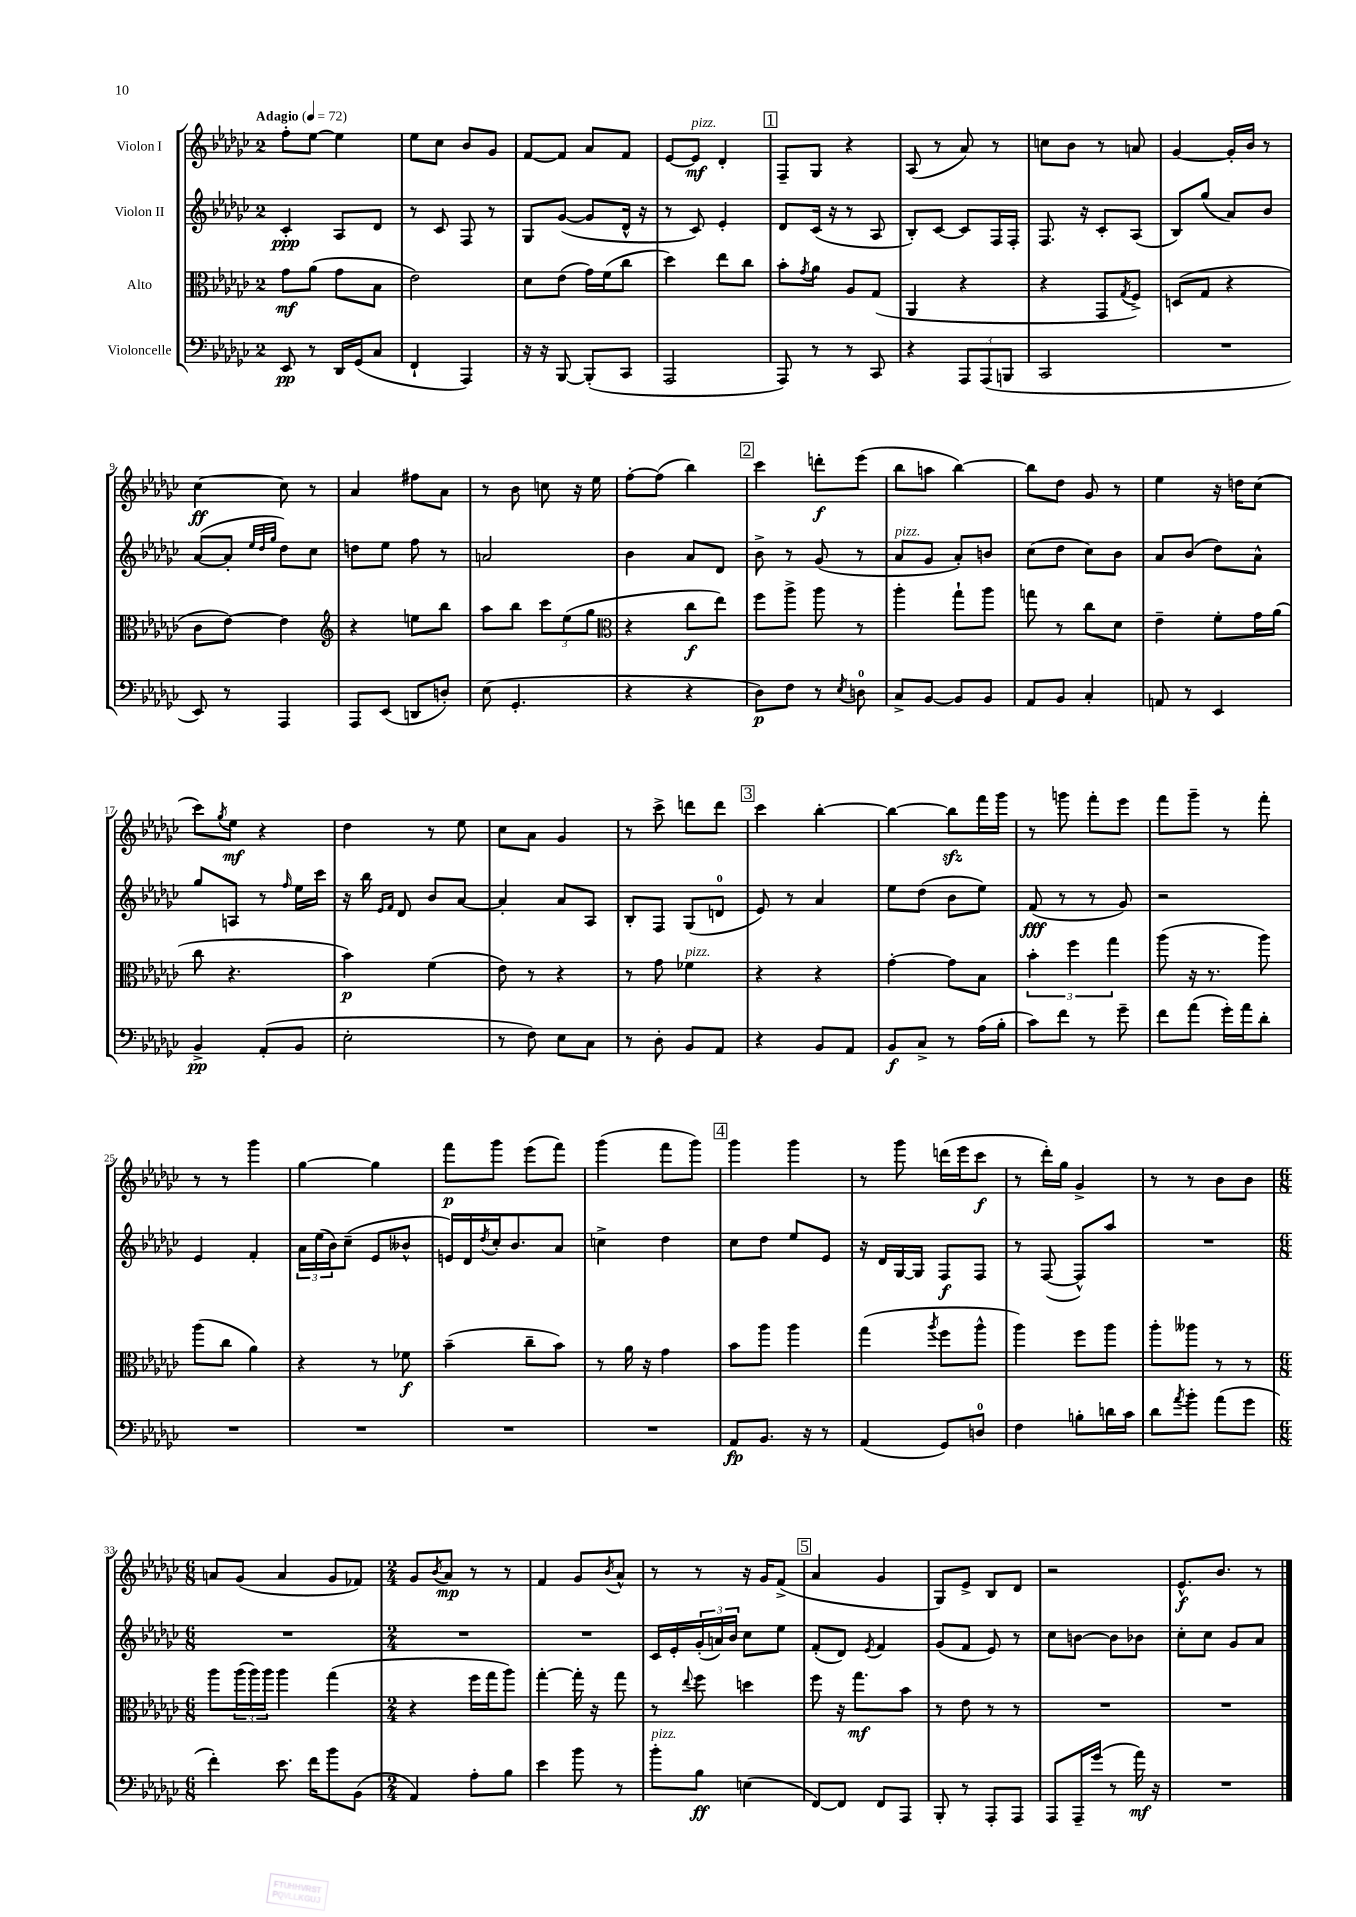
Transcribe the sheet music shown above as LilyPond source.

<<
\new StaffGroup <<
\new Staff = "s0" \with { instrumentName = "Violon I" } {
    \clef treble \key ges \major \once \override Staff.TimeSignature.style = #'single-digit \time 2/4 \tempo "Adagio" 4 = 72
    f''8-. ees''8~ ees''4 |
    ees''8 ces''8 bes'8 ges'8 |
    f'8~ f'8 aes'8 f'8 |
    ees'8~ ees'8\mf^\markup { \italic "pizz." } des'4-. |
    \mark \markup { \box "1" } f8-- ges8 r4 |
    aes8( r8 aes'8) r8 |
    c''8 bes'8 r8 a'8 |
    ges'4~ ges'16-. bes'16 r8 |
    ces''4~\ff ces''8 r8 |
    aes'4 fis''8 aes'8 |
    r8 bes'8 c''8 r16 ees''16 |
    f''8~-. f''8( bes''4) |
    \mark \markup { \box "2" } ces'''4 d'''8-.\f ees'''8( |
    bes''8 a''8 bes''4~) |
    bes''8 des''8 ges'8 r8 |
    ees''4 r16 d''16 ces''8( |
    ces'''8) \acciaccatura { ges''8 } ees''8\mf r4 |
    des''4 r8 ees''8 |
    ces''8 aes'8 ges'4 |
    r8 ces'''8-> d'''8 d'''8 |
    \mark \markup { \box "3" } ces'''4 bes''4~-. |
    bes''4~ bes''8\sfz f'''16 ges'''16 |
    r8 g'''8 f'''8-. ees'''8 |
    f'''8 ges'''8-- r8 f'''8-. |
    r8 r8 ges'''4 |
    ges''4~ ges''4 |
    f'''8\p ges'''8 ees'''8( f'''8) |
    ges'''4( f'''8 ges'''8) |
    \mark \markup { \box "4" } ges'''4 ges'''4 |
    r8 ges'''8 d'''16( ees'''16 ces'''8\f |
    r8 des'''16-.) ges''16 ges'4-> |
    r8 r8 bes'8 bes'8 |
    \numericTimeSignature \time 6/8 a'8 ges'8( a'4 ges'8 fes'8) |
    \numericTimeSignature \time 2/4 ges'8 \acciaccatura { bes'8 } aes'8\mp r8 r8 |
    f'4 ges'8 \acciaccatura { bes'8 } aes'8-^ |
    r8 r8 r16 ges'16 f'8->( |
    \mark \markup { \box "5" } aes'4 ges'4 |
    ges8) ees'8-> bes8 des'8 |
    r2 |
    ees'8.-^\f bes'8. r8 \bar "|." |
}
\new Staff = "s1" \with { instrumentName = "Violon II" } {
    \clef treble \key ges \major \once \override Staff.TimeSignature.style = #'single-digit \time 2/4
    ces'4-.\ppp aes8 des'8 |
    r8 ces'8 f8 r8 |
    ges8 ges'8~( ges'8 des'16-^ r16 |
    r8 ces'8) ees'4-. |
    \mark \markup { \box "1" } des'8 ces'16( r16 r8 aes8 |
    bes8-.) ces'8~ ces'8 f16 f16-. |
    f8. r16 ces'8-. aes8( |
    bes8) ges''8( aes'8) bes'8 |
    aes'8~( aes'8-. \grace { ees''32 des''32 ges''32 } des''8) ces''8 |
    d''8 ees''8 f''8 r8 |
    a'2 |
    bes'4 aes'8 des'8 |
    \mark \markup { \box "2" } bes'8-> r8 ges'8( r8 |
    aes'8^\markup { \italic "pizz." } ges'8 aes'8-.) b'8 |
    ces''8( des''8 ces''8) bes'8 |
    aes'8 bes'8( des''8) aes'8-^ |
    ges''8 a8 r8 \grace { f''16 } ees''16 ces'''16 |
    r16 bes''16 \grace { ees'16 f'16 } des'8 bes'8 aes'8~ |
    aes'4-. aes'8 aes8 |
    bes8-. f8 ges8( d'8-0 |
    \mark \markup { \box "3" } ees'8) r8 aes'4 |
    ees''8 des''8( bes'8 ees''8) |
    f'8\fff( r8 r8 ges'8) |
    r2 |
    ees'4 f'4-. |
    \tuplet 3/2 { aes'16 ees''16( bes'16) } ces''8--( ees'8 beses'8-^ |
    e'16) des'16 \acciaccatura { des''8 } ces''16-. bes'8. aes'8 |
    c''4-> des''4 |
    \mark \markup { \box "4" } ces''8 des''8 ees''8 ees'8 |
    r16 des'16 ges16~ ges16 f8\f f8 |
    r8 f8~( f8-^) aes''8 |
    R2 |
    \numericTimeSignature \time 6/8 R2. |
    \numericTimeSignature \time 2/4 R2 |
    R2 |
    ces'16 ees'16-. \tuplet 3/2 { ges'16-.( a'16) bes'16 } ces''8 ees''8 |
    \mark \markup { \box "5" } f'8-.( des'8) \acciaccatura { ees'8 } f'4 |
    ges'8( f'8 ees'8) r8 |
    ces''8 b'8~ b'8 bes'8 |
    ces''8-. ces''8 ges'8 aes'8 \bar "|." |
}
\new Staff = "s2" \with { instrumentName = "Alto" } {
    \clef alto \key ges \major \once \override Staff.TimeSignature.style = #'single-digit \time 2/4
    ges'8\mf aes'8( ges'8 bes8 |
    ees'2) |
    des'8 ees'8( ges'16) f'16( ces''8 |
    des''4) ees''8 ces''8 |
    \mark \markup { \box "1" } bes'8-. \acciaccatura { ges'8 } aes'8 aes8 ges8( |
    aes,4 r4 |
    r4 ges,8 \acciaccatura { ges8 } f8->) |
    d8( ges8 r4 |
    ces'8 ees'8~) ees'4 |
    \clef treble r4 e''8 bes''8 |
    aes''8 bes''8 \tuplet 3/2 { ces'''8 ees''8( ges''8 } |
    \clef alto r4 ces''8\f ees''8) |
    \mark \markup { \box "2" } f''8 aes''8-> aes''8 r8 |
    aes''4-. ges''8-! aes''8 |
    g''8 r8 ces''8 des'8 |
    ees'4-- f'8-. ges'16 aes'16( |
    ces''8 r4. |
    bes'4\p) f'4( |
    ees'8) r8 r4 |
    r8 ges'8 fes'4^\markup { \italic "pizz." } |
    \mark \markup { \box "3" } r4 r4 |
    ges'4~-. ges'8 bes8 |
    \tuplet 3/2 { bes'4-. f''4 ges''4 } |
    aes''8( r16 r8. aes''8) |
    aes''8( ces''8 aes'4) |
    r4 r8 fes'8\f |
    bes'4--( ces''8-- bes'8) |
    r8 aes'16 r16 ges'4 |
    \mark \markup { \box "4" } bes'8 aes''8 aes''4 |
    ges''4( \acciaccatura { aes''8 } f''8 aes''8-^ |
    aes''4) f''8 aes''8 |
    aes''8-. aeses''8 r8 r8 |
    \numericTimeSignature \time 6/8 aes''8 \tuplet 3/2 { aes''16( aes''16) aes''16 } aes''4 ges''4( |
    \numericTimeSignature \time 2/4 r4 f''16 ges''16 aes''8) |
    ges''4~-. ges''16-. r16 ges''8 |
    r8 \appoggiatura { ees''8 } f''8 d''4 |
    \mark \markup { \box "5" } f''8 r16 ges''8.\mf bes'8 |
    r8 ees'8 r8 r8 |
    R2 |
    R2 \bar "|." |
}
\new Staff = "s3" \with { instrumentName = "Violoncelle" } {
    \clef bass \key ges \major \once \override Staff.TimeSignature.style = #'single-digit \time 2/4
    ees,8\pp r8 des,16 ges,16( ces8 |
    f,4-! aes,,4) |
    r16 r16 bes,,8~ bes,,8-.( ces,8 |
    aes,,2 |
    \mark \markup { \box "1" } aes,,8) r8 r8 ces,8 |
    r4 \tuplet 3/2 { aes,,8 aes,,8( b,,8 } |
    ces,2 |
    R2 |
    ees,8) r8 aes,,4 |
    aes,,8 ees,8( d,8 d8-.) |
    ees8( ges,4.-. |
    r4 r4 |
    \mark \markup { \box "2" } des8\p) f8 r8 \acciaccatura { ees8 } d8-0 |
    ces8-> bes,8~ bes,8 bes,8 |
    aes,8 bes,8 ces4-. |
    a,8 r8 ees,4 |
    bes,4->\pp aes,8-.( bes,8 |
    ees2-. |
    r8 f8) ees8 ces8 |
    r8 des8-. bes,8 aes,8 |
    \mark \markup { \box "3" } r4 bes,8 aes,8 |
    bes,8\f ces8-> r8 aes16( bes16-. |
    ces'8) f'8 r8 ges'8-- |
    f'8 aes'8( ges'16-.) aes'16 des'8-. |
    R2 |
    R2 |
    R2 |
    R2 |
    \mark \markup { \box "4" } aes,8\fp bes,8. r16 r8 |
    aes,4( ges,8) d8-0 |
    f4 b8-. d'16 ces'16 |
    des'8 \acciaccatura { aes'8 } bes'8-. aes'8( ges'8 |
    \numericTimeSignature \time 6/8 f'4-.) ees'8. f'16 bes'8 bes,8( |
    \numericTimeSignature \time 2/4 aes,4) aes8-. bes8 |
    ees'4 bes'8 r8 |
    bes'8-.^\markup { \italic "pizz." } bes8\ff e4( |
    \mark \markup { \box "5" } f,8~) f,8 f,8 aes,,8 |
    bes,,8-. r8 aes,,8-. aes,,8 |
    aes,,8 aes,,16-- ges'16( r8 aes'16\mf) r16 |
    R2 \bar "|." |
}
>>
>>
